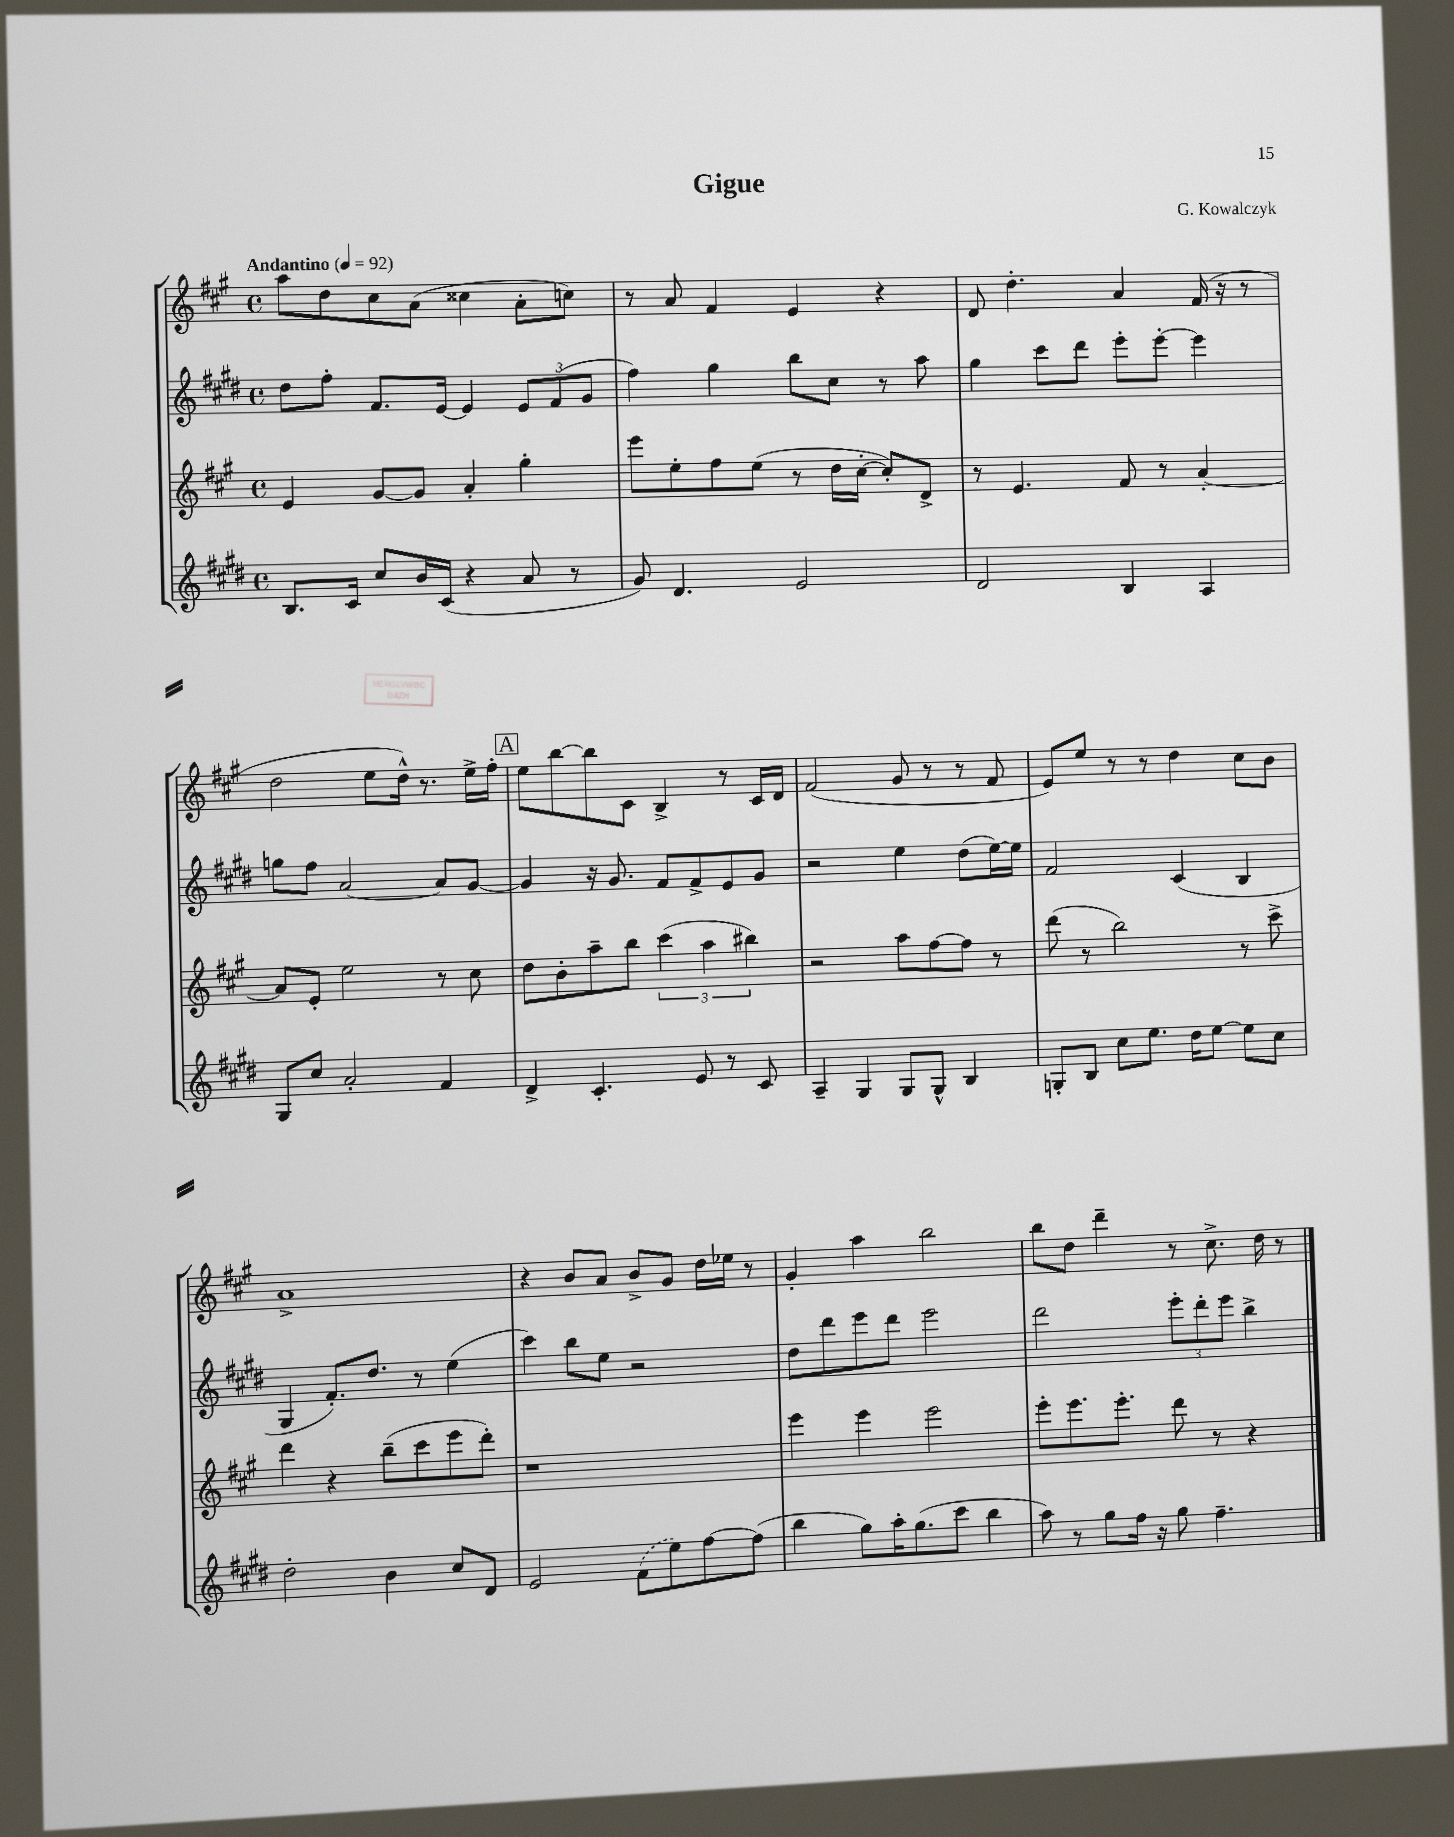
\header { title = "Gigue" composer = "G. Kowalczyk" }
<<
\new StaffGroup <<
\new Staff = "s0" {
    \clef treble \key a \major \defaultTimeSignature \time 4/4 \tempo "Andantino" 4 = 92
    a''8 d''8 cis''8 a'8( cisis''4 a'8-. c''8) |
    r8 a'8 fis'4 e'4 r4 |
    d'8 d''4.-. a'4 fis'16( r16 r8 |
    d''2 e''8 d''16-^) r8. e''16-> fis''16-. |
    \mark \markup { \box "A" } e''8 b''8~ b''8 cis'8 b4-> r8 cis'16 d'16 |
    fis'2( gis'8 r8 r8 fis'8 |
    e'8) e''8 r8 r8 d''4 cis''8 b'8 |
    a'1-> |
    r4 b'8 a'8 b'8-> gis'8 d''16 ees''16 r8 |
    gis'4-. a''4 b''2 |
    b''8 d''8 d'''4-- r8 cis''8.-> d''16 r8 \bar "|." |
}
\new Staff = "s1" {
    \clef treble \key e \major \defaultTimeSignature \time 4/4
    dis''8 fis''8-. fis'8. e'16~ e'4 \tuplet 3/2 { e'8 fis'8( gis'8 } |
    fis''4) gis''4 b''8 cis''8 r8 a''8 |
    gis''4 cis'''8 dis'''8 e'''8-. e'''8~-. e'''4 |
    g''8 fis''8 a'2~ a'8 gis'8~ |
    \mark \markup { \box "A" } gis'4 r16 gis'8. fis'8 fis'8-> e'8 gis'8 |
    r2 e''4 dis''8( e''16~) e''16 |
    fis'2 cis'4( b4 |
    gis4 fis'8.-.) dis''8. r8 e''4( |
    cis'''4) b''8 e''8 r2 |
    dis''8 dis'''8 e'''8 dis'''8 e'''2 |
    dis'''2 \tuplet 3/2 { e'''8-. dis'''8-. e'''8 } b''4-> \bar "|." |
}
\new Staff = "s2" {
    \clef treble \key a \major \defaultTimeSignature \time 4/4
    e'4 gis'8~ gis'8 a'4-. gis''4-. |
    e'''8 e''8-. fis''8 e''8( r8 d''16 cis''16~-. cis''8-.) d'8-> |
    r8 e'4. fis'8 r8 a'4~-. |
    a'8 e'8-. e''2 r8 cis''8 |
    \mark \markup { \box "A" } d''8 b'8-. a''8-- b''8 \tuplet 3/2 { cis'''4( a''4 bis''4) } |
    r2 a''8 fis''8~ fis''8 r8 |
    d'''8( r8 b''2) r8 cis'''8-> |
    d'''4 r4 b''8--( cis'''8 e'''8 d'''8-.) |
    r1 |
    e'''4 e'''4 e'''2 |
    e'''8-. e'''8. e'''8.-. d'''8 r8 r4 \bar "|." |
}
\new Staff = "s3" {
    \clef treble \key e \major \defaultTimeSignature \time 4/4
    b8. cis'16 cis''8 b'16 cis'16( r4 a'8 r8 |
    gis'8) dis'4. e'2 |
    dis'2 b4 a4 |
    gis8 cis''8 a'2-. fis'4 |
    \mark \markup { \box "A" } dis'4-> cis'4.-. e'8 r8 cis'8 |
    a4-- gis4 gis8 gis8-^ b4 |
    g8-. b8 cis''8 e''8. dis''16 e''8~ e''8 cis''8 |
    dis''2-. b'4 cis''8 dis'8 |
    e'2 \once \slurDashed fis'8( e''8) fis''8~ fis''8( |
    b''4 gis''8) a''16-. gis''8.( cis'''8 b''4 |
    a''8) r8 gis''8 fis''16 r16 gis''8 fis''4.-- \bar "|." |
}
>>
>>
\layout { \context { \Score \remove "Bar_number_engraver" } }
